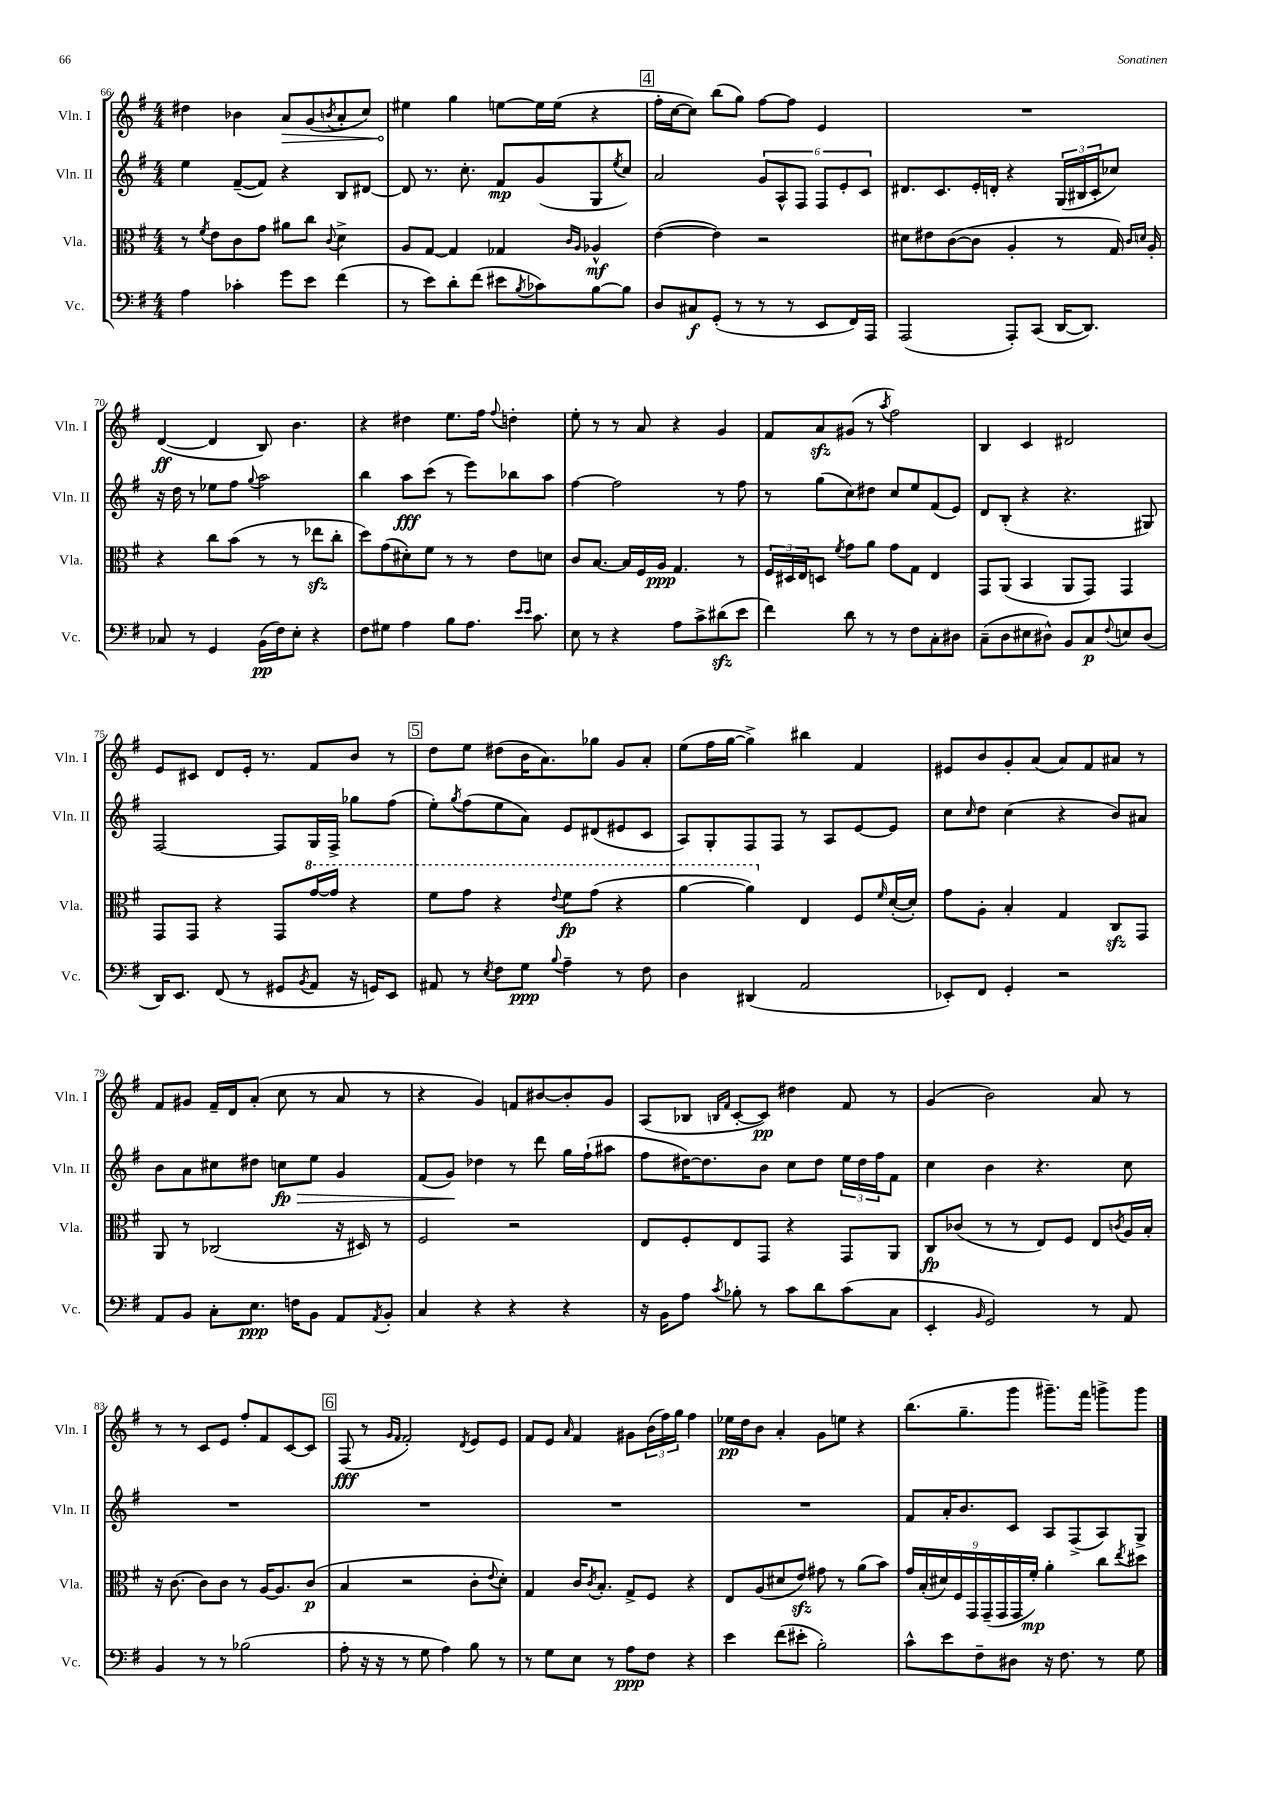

**kern	**kern	**kern	**kern
*staff4	*staff3	*staff2	*staff1
*clefF4	*clefC3	*clefG2	*clefG2
*k[f#]	*k[f#]	*k[f#]	*k[f#]
*M4/4	*M4/4	*M4/4	*M4/4
4A	8r	4ee	4dd#
.	8qf#	.	.
.	8e	.	.
4c-'	8c	([8f#~	4b-
.	8g	8f#])	.
8g	8a#	4r	8a
8e	8cc	.	(8g
.	8qqc	.	8qb
(4f#	4d^	8B	8a'
.	.	[8d#	8cc)
=	=	=	=
8r	8A	8d#]	4ee#
8e)	[8G	8.r	.
8d'	4G]	.	4gg
.	.	8.cc'	.
(8f#	.	.	.
8e#	4G-	8f#	[8ee
8qB	.	.	.
8c-)	.	(8g	16ee]
.	.	.	(16ee
.	16qqc	.	.
.	16qqA	.	.
[8B	4A-^^	8G	4r
.	.	8qee	.
8B]	.	8cc)	.
=	=	=	=
8D	([4e	2a	16ff#'
.	.	.	[16cc
8C#	.	.	8cc])
(8GG'	4e])	.	(8bb
8r	.	.	8gg)
8r	2r	12g	[8ff#
.	.	12A^^	.
8r	.	.	8ff#]
.	.	12F#	.
8EE	.	12F#	4e
.	.	12e'	.
16FF#)	.	.	.
.	.	12c	.
16AAA	.	.	.
=	=	=	=
(2AAA	8d#	8.d#	1r
.	8e#	.	.
.	.	8.c	.
.	([8c	.	.
.	8c]	16e'	.
.	.	16d'	.
8AAA')	4A'	4r	.
(8CC	.	.	.
[16DD	8r	(24G	.
.	.	24B#	.
8.DD])	.	.	.
.	.	24c'	.
.	16G)	8cc-)	.
.	16qqc	.	.
.	16qqd	.	.
.	16A'	.	.
=	=	=	=
8C-	4r	16r	([4d
.	.	16dd	.
8r	.	8r	.
4GG	8cc	8ee-	4d]
.	(8b	8ff#	.
.	.	8qqgg	.
(16BB	8r	2aa	8B)
16F#)	.	.	.
8E'	8r	.	4.b
4r	8ee-	.	.
.	8cc'	.	.
=	=	=	=
8F#	8dd)	4bb	4r
8G#	(8g	.	.
4A	8d#')	8aa	4dd#
.	8f#	(8ccc	.
8B	8r	8r	8.ee
8.A	8r	8eee)	.
.	.	.	16ff#
.	.	.	8qqff#
.	8e	8bb-	4dd'
16qqe	.	.	.
16qqe	.	.	.
8.c	.	.	.
.	8d	8aa	.
=	=	=	=
8E	8c	[4ff#	8ee'
8r	[8.B	.	8r
4r	.	2ff#]	8r
.	16B]	.	.
.	16F#	.	8a
.	16A	.	.
8A	4.G	.	4r
8c^	.	.	.
(8d#	.	8r	4g
8e	8r	8ff#	.
=	=	=	=
4f#)	24F#	8r	8f#
.	24D#	.	.
.	24E	.	.
.	8D	(8gg	8a
.	8qf#	.	.
8d	8g	8cc)	(8g#
8r	8a	8dd#	8r
.	.	.	8qaa
8r	8g	8cc	2ff#)
8F#	8G	8ee	.
8C'	4E	(8f#	.
8D#	.	8e)	.
=	=	=	=
(8C~	8GG	8d	4B
8D	(8AA	(8B'	.
8E#	4BB	4r	4c
8D#^^)	.	.	.
8BB	8AA	4.r	2d#
8C	8GG)	.	.
8qqF#	.	.	.
8E	4GG	.	.
(8D#	.	8G#)	.
=	=	=	=
16DD)	8GG	[2F#	8e
8.EE	.	.	.
.	8GG	.	8c#
(8FF#	4r	.	8d
8r	.	.	16e'
.	.	.	8.r
8GG#	8GG	8F#]	.
8qBB	.	.	.
8AA	[16gg	16G	8f#
.	16gg]	16F#^	.
16r	4r	8gg-	8b
16GG)	.	.	.
8EE	.	(8ff#	8r
=	=	=	=
8AA#	8ff#	8ee')	8dd
.	.	8qgg	.
8r	8gg	(8ff#	8ee
8qE	.	.	.
8F#	4r	8ee	(8dd#
8G	.	8a)	16b
.	.	.	8.a)
8qqB	8qqee	.	.
4A~	8ff#	8e	.
.	(8gg	(8d#	8gg-
8r	4r	8e#	8g
8F#	.	8c	8a'
=	=	=	=
4D	[4aa	8A)	(8ee
.	.	8G'	16ff#
.	.	.	[16gg
(4DD#	4aa])	8F#	4gg^])
.	.	8F#	.
2AA	4E	8r	4bb#
.	.	8A	.
.	8F#	[8e	4f#
.	16qqf#	.	.
.	([16d'	8e]	.
.	16d'])	.	.
=	=	=	=
8EE-')	8g	8cc	8e#
.	.	16qqcc	.
8FF#	8A'	8dd	8b
4GG'	4B'	(4cc	8g'
.	.	.	(8a
2r	4G	4r	8a)
.	.	.	8f#
.	8C	8b)	8a#
.	8GG	8a#	8r
=	=	=	=
8AA	8AA	8b	8f#
8BB	8r	8a	8g#
8C'	(2C-	8cc#	16f#~
.	.	.	16d
8.E	.	8dd#	(8a'
.	.	8cc	8cc
16F	.	.	.
8BB	.	8ee	8r
8AA	16r	4g	8a
.	16D#)	.	.
8qAA	.	.	.
8BB'	8r	.	8r
=	=	=	=
4C	2F#	(8f#	4r
.	.	8g)	.
4r	.	4dd-	4g)
4r	2r	8r	8f
.	.	8ddd	[8b#
4r	.	16gg	8b#']
.	.	(16ff#`	.
.	.	8aa#	8g
=	=	=	=
16r	8E	8ff#	(8A
16BB	.	.	.
8A	8F#'	[16dd#)	8B-
.	.	8.dd#]	.
.	.	.	16qqB
8qc	.	.	16qqf#
8B-'	8E	.	[8c'
8r	8GG	8b	8c])
8c	4r	8cc	4dd#
8d	.	8dd#	.
(8c	8GG	24ee	8f#
.	.	24dd#	.
.	.	24ff#	.
8C	8AA	8f#	8r
=	=	=	=
4EE'	8C	4cc	(4g
.	(8c-	.	.
16qqBB	.	.	.
2GG)	8r	4b	2b)
.	8r	.	.
.	8E)	4.r	.
.	8F#	.	.
8r	8E	.	8a
.	8qc	.	.
8AA	16A	8cc	8r
.	16B'	.	.
=	=	=	=
4BB	16r	1r	8r
.	[8.c	.	.
.	.	.	8r
8r	8c]	.	8c
8r	8c	.	8e
(2B-	8r	.	8ff#'
.	[16A	.	8f#
.	8.A]	.	.
.	.	.	[8c
.	(8c	.	8c]
=	=	=	=
8A'	4B	1r	(8F#
16r	.	.	8r
16r	.	.	.
.	.	.	16qqg
.	.	.	16qqf#
8r	2r	.	2f#')
8G	.	.	.
4A)	.	.	.
.	.	.	8qd
8B	8c'	.	8e
.	8qqe	.	.
8r	8d')	.	8e
=	=	=	=
8r	4G	1r	8f#
8G	.	.	8e
.	.	.	16qqa
8E	16c	.	4f#
.	8qc	.	.
.	8.B'	.	.
8r	.	.	.
8A	8G^	.	8g#
8F#	8F#	.	(24b
.	.	.	24ff#)
.	.	.	24gg
4r	4r	.	4ff#
=	=	=	=
4e	8E	1r	16ee-
.	.	.	16dd
.	(8A	.	8b
(8f#	8d#	.	4a'
8e#'	8e)	.	.
2B')	8g#	.	8g
.	8r	.	8ee
.	(8a	.	4r
.	8b)	.	.
=	=	=	=
8c^^	18g	8f#	(8.bb
.	(18B'	.	.
.	18d#)	.	.
8e	.	16a'	.
.	18F#	.	.
.	.	8.b	8.gg~
.	18GG	.	.
8F#~	.	.	.
.	(18GG~	.	.
.	18GG	.	.
8D#	.	8c	8ggg
.	18GG	.	.
.	18f#')	.	.
16r	4a'	8A	8.ggg#~)
8.F#	.	.	.
.	.	(8F#^	.
.	.	.	16fff#
8r	8cc	8A)	8ggg^
.	8qee	.	.
8G	8dd#	8G^	8ggg
==	==	==	==
*-	*-	*-	*-
